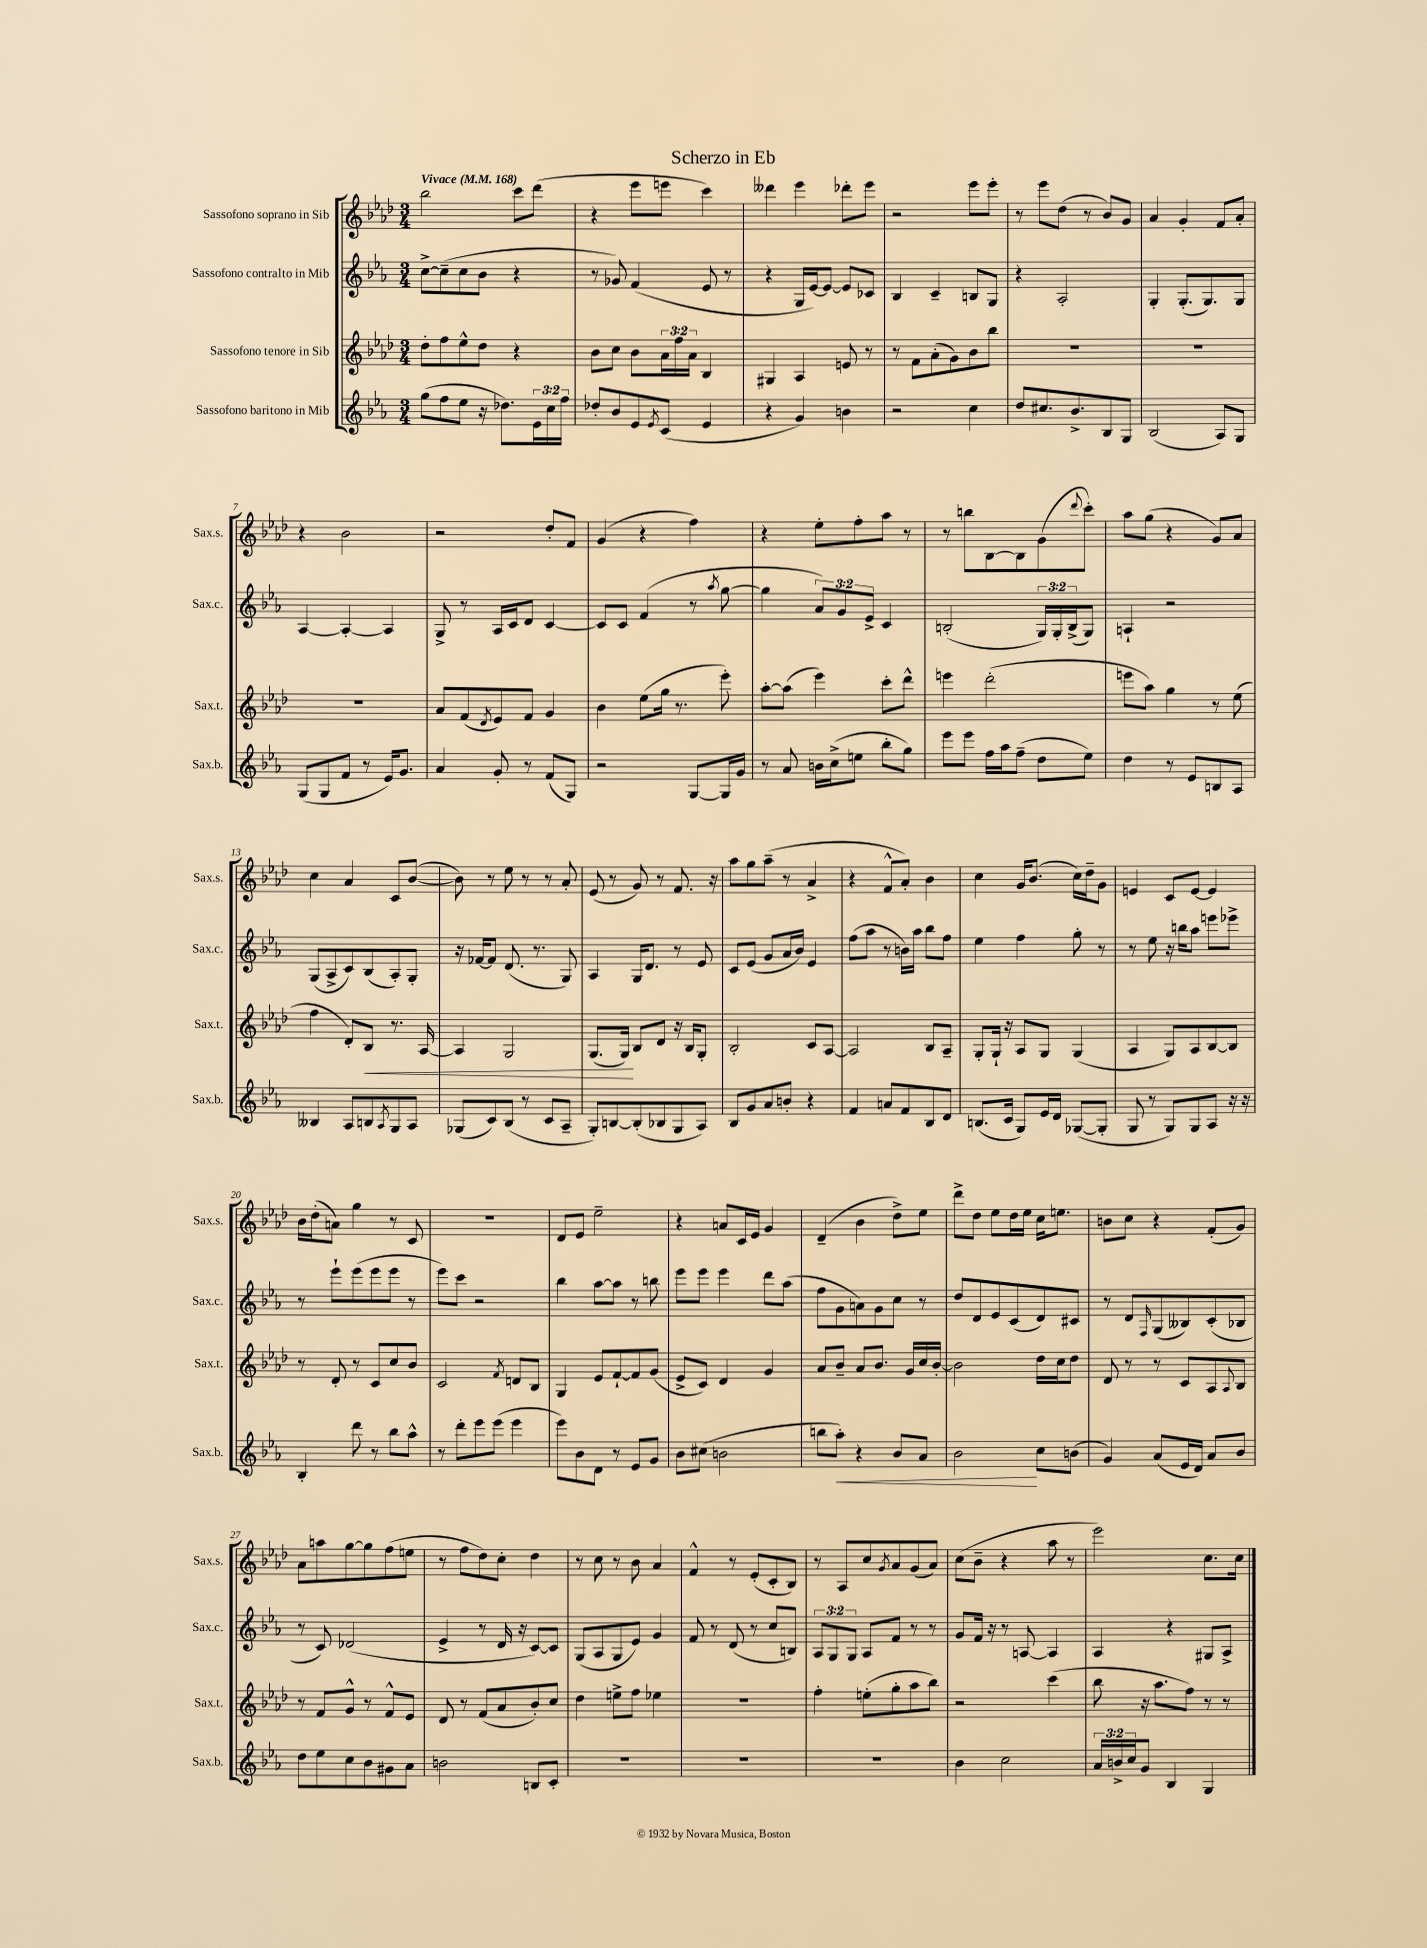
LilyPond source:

\header { title = "Scherzo in Eb" }
<<
\new StaffGroup <<
\new Staff = "s0" \with { instrumentName = "Sassofono soprano in Sib" shortInstrumentName = "Sax.s." } {
    \clef treble \key aes \major \numericTimeSignature \time 3/4 \tempo "Vivace" 4 = 168
    bes''2 c'''8 des'''8( |
    r4 ees'''8 e'''8 c'''4) |
    deses'''4 ees'''4 des'''8-. ees'''8 |
    r2 ees'''8 ees'''8-. |
    r8 ees'''8 des''8( r8 bes'8) g'8 |
    aes'4 g'4-. f'8 aes'8-. |
    r4 bes'2 |
    r2 des''8-. f'8 |
    g'4( r4 f''4) |
    r4 ees''8-. f''8-. aes''8 r8 |
    r8 b''8 bes8~ bes8 g'8( \appoggiatura { des'''8 } c'''8-.) |
    aes''8 g''8( r4 g'8) aes'8 |
    c''4 aes'4 c'8 bes'8~( |
    bes'8) r8 ees''8 r8 r8 aes'8-. |
    ees'8( r8 g'8) r8 f'8. r16 |
    aes''8 g''8 aes''8--( r8 aes'4-> |
    r4 f'8-^ aes'8-.) bes'4 |
    c''4 g'16 bes'8.( c''16) des''16-- g'8 |
    e'4 c'8 e'8~ e'4 |
    bes'16 des''16-.( a'8) g''4 r8 c'8 |
    R2. |
    des'8 ees'8 ees''2-- |
    r4 a'8 c'16 ees'16 g'4 |
    des'4--( bes'4 des''8->) ees''8 |
    des'''8-> des''8 ees''8 des''16 ees''16 c''16 e''8. |
    b'8 c''8 r4 f'8-.( g'8) |
    aes'8 a''8 g''8~ g''8 f''8( e''8 |
    r8 f''8 des''8) c''8-. des''4 |
    r8 c''8 r8 bes'8 aes'4 |
    f'4-^ r8 ees'8-.( c'8-. bes8) |
    r8 aes8 c''8 \acciaccatura { g'8 } aes'8 g'8( aes'8) |
    c''8( bes'8-- r4 aes''8 r8 |
    ees'''2) c''8. c''16 \bar "|." |
}
\new Staff = "s1" \with { instrumentName = "Sassofono contralto in Mib" shortInstrumentName = "Sax.c." } {
    \clef treble \key ees \major \numericTimeSignature \time 3/4 \override Staff.TupletNumber.text = #tuplet-number::calc-fraction-text
    c''8~-> c''8--( c''8 bes'8 r4 |
    r8 ges'8) f'4( ees'8 r8 |
    r4 g16 ees'16~) ees'8~ ees'8 ces'8 |
    bes4 c'4-- b8 g8 |
    r4 aes2-. |
    g4-. g8.-.( g8.) g8 |
    aes4~ aes4~-. aes4 |
    g8-> r8 aes16 c'16 d'8 c'4~ |
    c'8 c'8 f'4( r8 \acciaccatura { aes''8 } g''8~ |
    g''4 \tuplet 3/2 { aes'8) g'8 ees'8-> } c'4 |
    b2-.( \tuplet 3/2 { g16) g16-. b16->( } g8) |
    a4-! r2 |
    g8( aes8-> c'8) bes8( aes8-.) g8-. |
    r16 fes'16~ fes'8 d'8.( r8. g8) |
    aes4 g16 d'8. r8 ees'8 |
    c'8 ees'8( g'8 aes'16 bes'16) ees'4 |
    f''8( aes''8 r8 b'16) aes''16 bes''8 f''8 |
    ees''4 f''4 g''8-. r8 |
    r8 ees''8 r16 b''16 aes''8 e'''8 ees'''8-> |
    r8 ees'''8-! ees'''8( ees'''8 ees'''8 r8 |
    ees'''8) c'''8 r2 |
    bes''4 aes''8~ aes''8 r8 b''8 |
    ees'''8 ees'''8 ees'''4 d'''8 aes''8( |
    f''8 g'8 a'8) g'8 c''8 r8 |
    d''8 d'8 ees'8 c'8( d'8) cis'8 |
    r8 d'8 \grace { f16 } g8( beses8) c'8-.( bes8 |
    r8 c'8) des'2( |
    ees'4-> r8 d'16 r16 c'8~) c'8 |
    g8( aes8 g8 ees'8) g'4 |
    f'8 r8 d'8( r8 c''8 b8) |
    \tuplet 3/2 { aes8 g8 g8 } aes8 f'8 r8 r8 |
    g'8 f'16 r16 r8 a8~ a4 |
    aes4 r4 gis8 aes8-> \bar "|." |
}
\new Staff = "s2" \with { instrumentName = "Sassofono tenore in Sib" shortInstrumentName = "Sax.t." } {
    \clef treble \key aes \major \numericTimeSignature \time 3/4 \override Staff.TupletNumber.text = #tuplet-number::calc-fraction-text
    des''8-. f''8 ees''8-^ des''8 r4 |
    bes'8 c''8 bes'8 \tuplet 3/2 { aes'16 f''16 aes'16 } bes4 |
    gis4 aes4 e'8 r8 |
    r8 f'8 aes'8-.( g'8) bes'8 bes''8 |
    R2. |
    R2. |
    R2. |
    aes'8 f'8( \acciaccatura { des'8 } ees'8) f'8 g'4 |
    bes'4 ees''8( g''16 r8. ees'''8-.) |
    aes''8~-. aes''8( ees'''4) c'''8-. des'''8-^ |
    e'''4 des'''2-.( |
    e'''8 aes''8) g''4 r8 ees''8( |
    f''4 des'8-.) bes8\< r8. aes16~ |
    aes4 g2 |
    g8.( g16\!) bes8 des'8 r16 bes16 g8-. |
    bes2-. c'8 aes8~ |
    aes2 bes8 aes8-- |
    g8-. g16-! r16 aes8 g8 g4( |
    aes4 g8) aes8 bes8~ bes8 |
    r8 des'8-. r8 c'8 c''8 bes'8 |
    c'2 \acciaccatura { f'8 } d'8 bes8 |
    g4 ees'8 f'8~-! f'8 g'8( |
    ees'8-> c'8) des'4 g'4 |
    aes'8 bes'8-- aes'8 bes'8. g'16 c''16 bes'16~-. |
    bes'2 des''16 c''16 des''8 |
    des'8 r8 r8 c'8 aes8 \appoggiatura { aes8 } bes8 |
    r8 f'8 g'8-^ r8 f'8-^ ees'8 |
    des'8 r8 f'8( aes'8 bes'8-.) c''8 |
    des''4 e''8-> f''8 ees''4 |
    R2. |
    f''4-. e''8-.( g''8-. aes''8 bes''8) |
    r2 c'''4( |
    bes''8 r16 aes''8. f''8) r8 r8 \bar "|." |
}
\new Staff = "s3" \with { instrumentName = "Sassofono baritono in Mib" shortInstrumentName = "Sax.b." } {
    \clef treble \key ees \major \numericTimeSignature \time 3/4 \override Staff.TupletNumber.text = #tuplet-number::calc-fraction-text
    g''8( f''8 ees''8 r16 des''8.) \tuplet 3/2 { ees'16 c''16 f''16 } |
    des''8-. bes'8 ees'8 \acciaccatura { ees'8 } c'8( ees'4 |
    r4 g'4) b'4 |
    r2 c''4 |
    d''8 cis''8. bes'8.-> bes8 g8 |
    bes2( aes8) g8 |
    g8( g8 f'8 r8 ees'16) g'8. |
    aes'4 g'8-. r8 f'8( g8) |
    r2 g8~ g16 g'16 |
    r8 aes'8 b'16 c''16->( e''8 bes''8-. g''8) |
    ees'''8 ees'''8 f''16 aes''16 f''8--( d''8 ees''8) |
    d''4 r8 ees'8 b8 aes8 |
    beses4 aes8 b8 \acciaccatura { aes8 } g8 aes8 |
    ges8( c'8) bes8( r8 c'8 aes8-- |
    g8-.) b8~ b8-.( bes8 g8 aes8) |
    bes8 g'8 aes'8 b'8-. r4 |
    f'4 a'8 f'8 bes8 d'8 |
    b8.( c'16 g8) ees'16 d'16 ges8~( ges8-. |
    g8 r8 g8) g8 aes8 r16 r16 |
    bes4-. d'''8 r8 bes''8 aes''8-^ |
    r8 d'''8-. ees'''8 ees'''8( ees'''4 |
    ees'''8) bes'8 d'8 r8 ees'8 g'8 |
    bes'8 cis''8( b'2 |
    b''8 aes''8-.\<) r4 bes'8 aes'8 |
    bes'2\! c''8 b'8( |
    g'4) aes'8( ees'16 d'16) aes'8 bes'8 |
    d''8 ees''8 c''8 bes'8 gis'8 aes'8 |
    b'2 b8 c'8-. |
    R2. |
    R2. |
    R2. |
    bes'4 c''2 |
    \tuplet 3/2 { aes'16 b'16-> c''16 } g'8 bes4 g4 \bar "|." |
}
>>
>>
